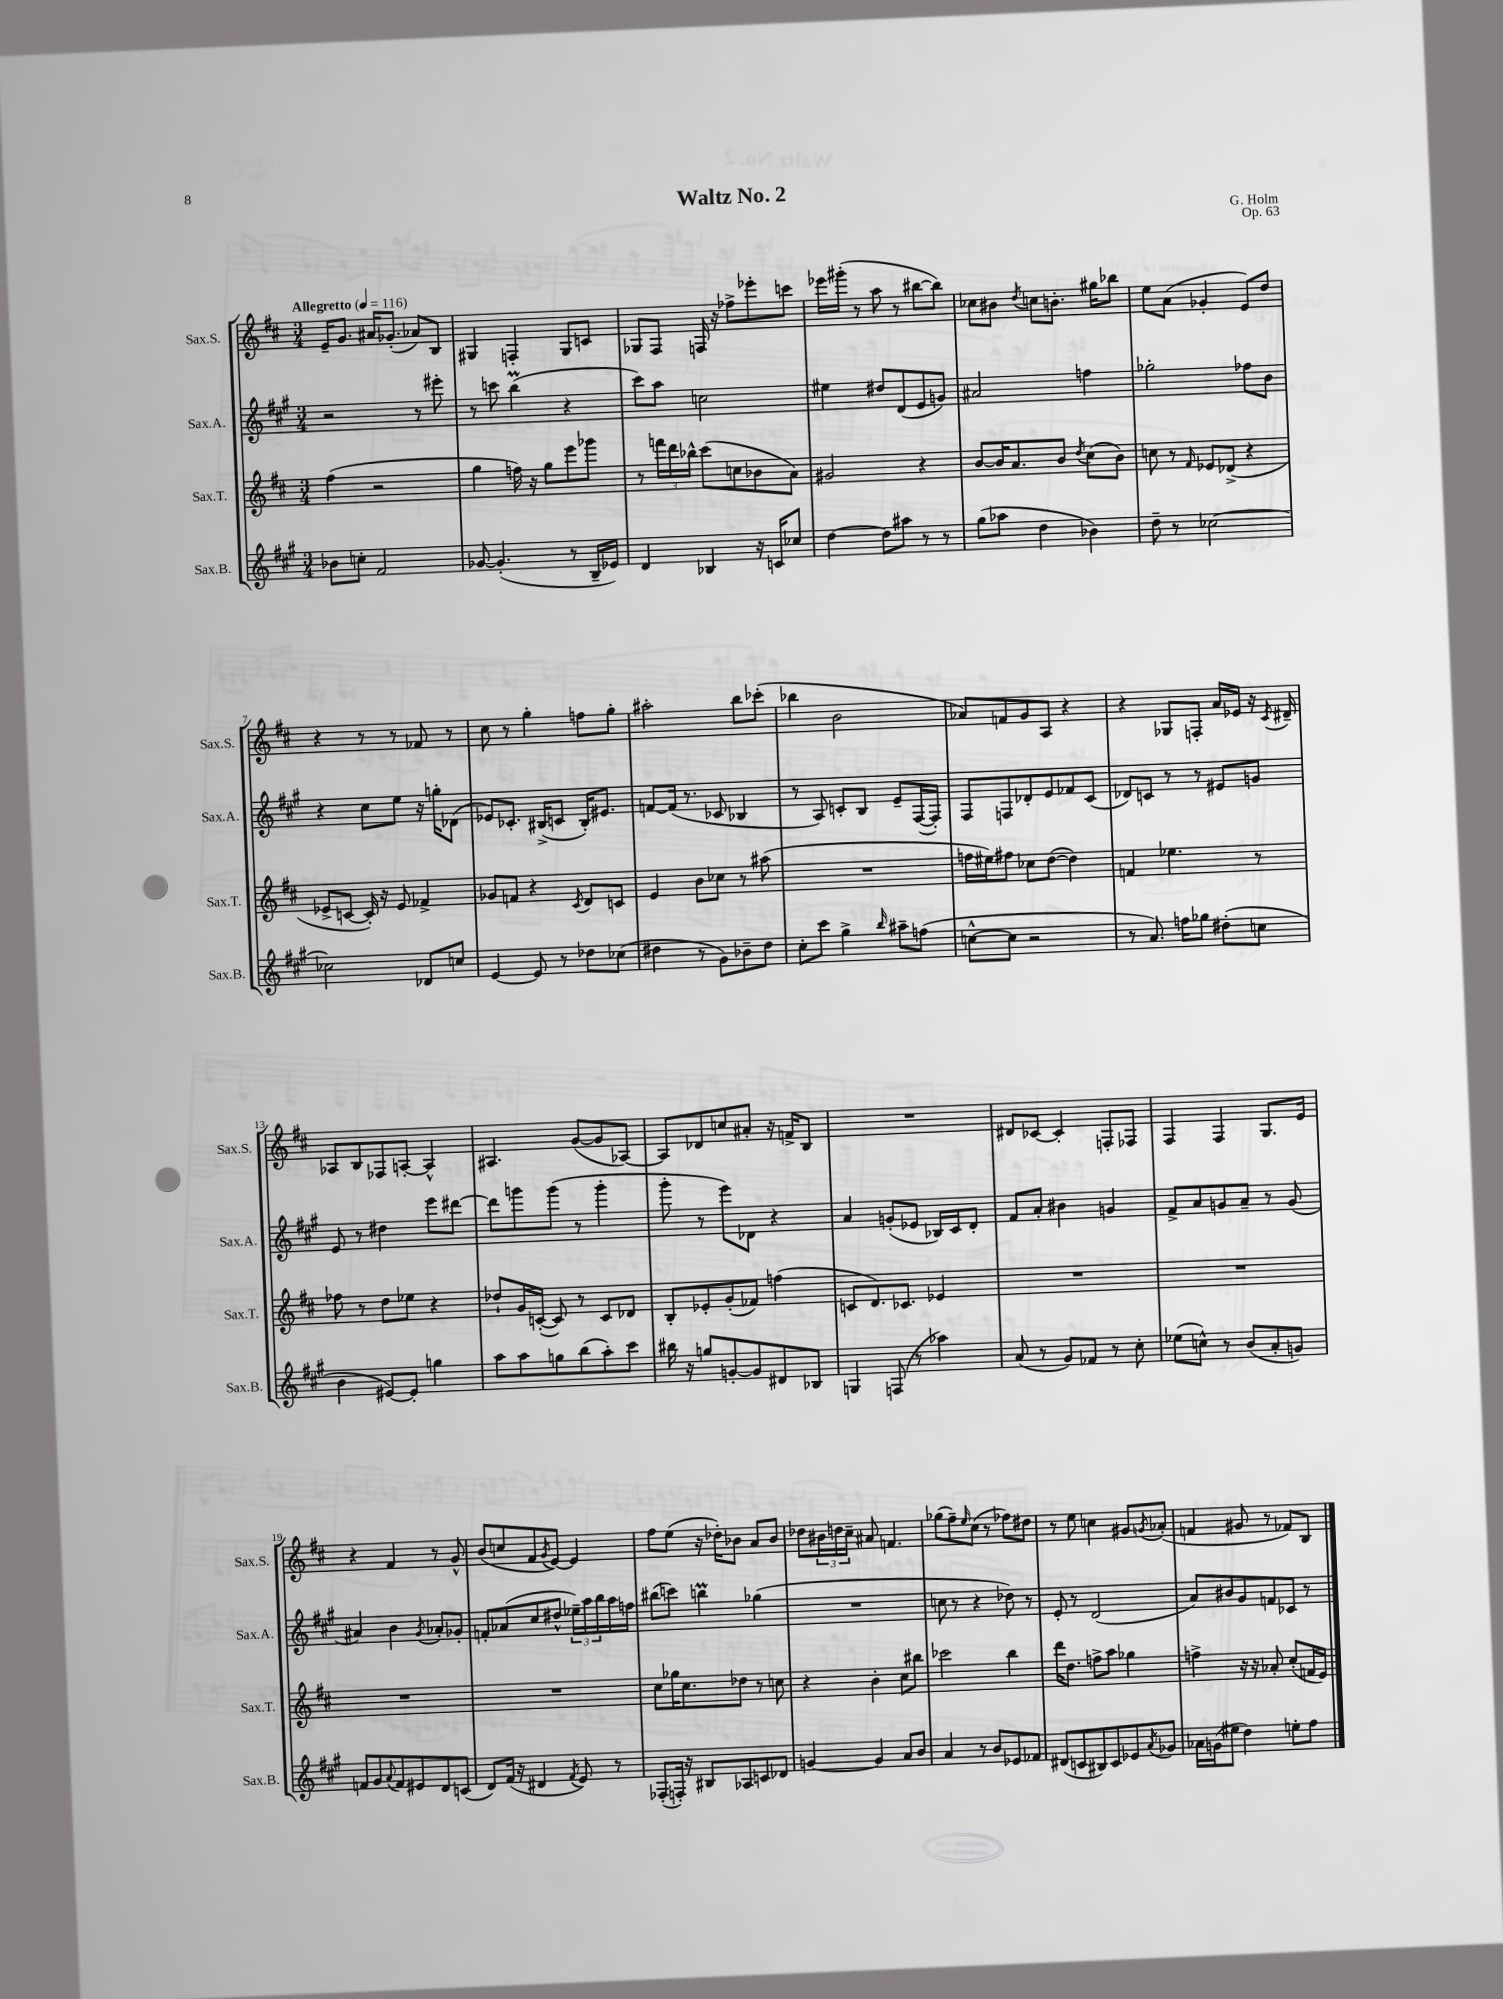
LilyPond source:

\header { title = "Waltz No. 2" composer = "G. Holm" opus = "Op. 63" }
<<
\new StaffGroup <<
\new Staff = "s0" \with { instrumentName = "Sax.S." shortInstrumentName = "Sax.S." } {
    \clef treble \key d \major \numericTimeSignature \time 3/4 \tempo "Allegretto" 4 = 116
    e'16-- g'8. ais'16 ges'8.-.( aes'8) b8 |
    gis4 f4-. gis8 c'8 |
    ges8 fis8 f16 r16 fes''8-> ees'''8-. c'''8 |
    ees'''16 gis'''16-.( r8 a''8 r8 bis''8~ bis''8) |
    ces''8 bis'8 \acciaccatura { d''8 } c''8 b'8.-. gis''16 bes''8 |
    e''8 a'8( ges'4-. e'8) d''8 |
    r4 r8 r8 fes'8 r8 |
    cis''8 r8 g''4-. f''8 g''8-. |
    ais''2-. b''8 ces'''8-.( |
    bes''4 b'2 |
    aes'8) f'8 g'8 a8 r4 |
    r4 ges8 f8-. a'16 ees'16 r16 \acciaccatura { cis'8 } dis'16-- |
    aes8 b8 fes8 a8~-. a4-^ |
    ais4. g'8~( g'8 aes8~) |
    aes8 des'8 c''8 ais'8-. r16 f'16-> b8 |
    R2. |
    dis'8 ces'8~ ces'4-. f8-. fes8 |
    fis4 fis4 g8. e'16 |
    r4 fis'4 r8 g'8-^ |
    b'8( c''8 fis'8 \acciaccatura { g'8 } e'8~) e'4 |
    fis''8 e''8( r16 des''16-.) bes'8 a'8 bes'8 |
    des''8 \tuplet 3/2 { bis'16 d''16 cis''16-- } ais'8 f'4. |
    ges''8( fis''8--) \grace { e''16 } cis''8( r8 fes''8) dis''8 |
    r8 e''8 c''4 gis'8 \acciaccatura { g'8 } aes'8-.( |
    f'4 gis'8 r8 fes'8) b8 \bar "|." |
}
\new Staff = "s1" \with { instrumentName = "Sax.A." shortInstrumentName = "Sax.A." } {
    \clef treble \key a \major \numericTimeSignature \time 3/4
    r2 r8 eis'''8-. |
    r8 c'''8 b''4\prall( r4 |
    cis'''8) a''8 c''2 |
    eis''4 dis''8 d'8( e'8 g'8) |
    ais'2 f''4 |
    ges''2-. fes''8 b'8 |
    r4 cis''8 e''8 r16 g''16-. des'8( |
    ees'8) ces'8.-. bis16->( c'8 bis16-.) eis'8. |
    f'8~ f'16( r8. ces'8 bes4 |
    r8 a8) c'8-. b8 e'8-- fis16~( fis16-.) |
    fis8 f8 des'8-. e'8 fes'8 cis'8( |
    des'8) c'8 r8 r8 eis'8 g'8 |
    e'8 r8 dis''4 e'''8 dis'''8~ |
    dis'''8 g'''8 g'''8( r8 g'''4-. |
    gis'''8-. r8 e'''8) des'8 r4 |
    a'4 g'8-.( ees'8 bes16) cis'16 d'8-. |
    fis'8 a'8-. bis'4 g'4 |
    fis'8-> a'8 g'8 a'8-- r8 g'8( |
    ais'4) b'4 \acciaccatura { gis'8 } aes'8-. ges'8-. |
    f'8-. aes'8( cis''8 dis''8-^ \tuplet 3/2 { ees''16--) a''16 b''16 } a''16 f''16 |
    bis''8( c'''8) b''4\prall ges''4( |
    R2. |
    c''8 r8 r4 des''8) r8 |
    e'8-. r8 d'2( |
    a'8) bis'8 gis'8 f'8 ces'8 r8 \bar "|." |
}
\new Staff = "s2" \with { instrumentName = "Sax.T." shortInstrumentName = "Sax.T." } {
    \clef treble \key d \major \numericTimeSignature \time 3/4
    fis''4( r2 |
    g''4 f''16) r16 g''8 e'''8 ges'''8 |
    r8 \tuplet 3/2 { f'''16 d'''16 bes''16-^ } cis'''8( c''8 bes'8 a'8) |
    gis'2 r4 |
    b'8~ b'16 a'8. b'8 \acciaccatura { d''8 } cis''8( b'8) |
    c''8 r8 \grace { fis'16 } ees'8 des'8->( r4 |
    ees'8-> c'8~ c'16-.) r16 ees'8 fes'4-> |
    ges'8 f'8 r4 \acciaccatura { cis'8 } d'8 c'8 |
    e'4 b'8 ces''8 r8 ais''8( |
    R2. |
    f''16 eis''16) fis''8 ces''8 d''8~( d''4) |
    f'4 ees''4. r8 |
    fes''8 r8 d''8 ees''8 r4 |
    des''8-! g'16 c'16~-.( c'8) r8 c'8 des'8 |
    b8-. ees'8-. g'8-.( fes'8) f''4( |
    c'8 d'8.) ces'8. ees'4 |
    R2. |
    R2. |
    R2. |
    R2. |
    cis''8 ges''16 cis''8. des''8 r8 c''8 |
    r4 b'4-. cis''8 bis''8 |
    ces'''2 b''4 |
    d'''16 d''8. f''8-> a''8 ges''4 |
    f''4-> r16 r16 aes'8-. cis''8-.( f'16 e'16) \bar "|." |
}
\new Staff = "s3" \with { instrumentName = "Sax.B." shortInstrumentName = "Sax.B." } {
    \clef treble \key a \major \numericTimeSignature \time 3/4
    bes'8 c''8-. fis'2 |
    ges'8~ ges'4.-.( r8 b16-- ees'16) |
    d'4 bes4 r16 c'16 ces''8 |
    d''4~ d''8 ais''8 r8 r8 |
    gis''8( aes''8 d''4 bes'4) |
    d''8-- r8 ces''2~ |
    ces''2 des'8 c''8 |
    e'4~ e'8 r8 des''8 ces''8( |
    dis''4 r8 gis'8) bes'8-- dis''8 |
    cis''8-. cis'''8 gis''4-> \grace { b''16 } ais''8-- f''8( |
    c''8~-^ c''8 r2 |
    r8 a'8.) f''16 ges''8 dis''8-.( c''8 |
    b'4 eis'8~) eis'8-. g''4 |
    a''8 a''8 g''8 b''8( a''8-.) cis'''8 |
    bis''16 r16 g''8 g'8~-. g'8 dis'8 bes8 |
    g4 f8( r8 aes''4) |
    a'8( r8 gis'8) fes'8 r8 cis''8-. |
    ees''8( c''8-^) r8 b'8( a'8-. g'8) |
    f'8 gis'8 \appoggiatura { a'8 } f'8 eis'8 d'8 c'8( |
    d'8) fis'16( r16 dis'4 \acciaccatura { fis'8 } e'8) r8 |
    fes8-.( f16-.) r16 bis8 aes8 c'8 des'8 |
    g'4~ g'4 a'8 b'8 |
    a'4 r8 b'8 ees'8 fes'8 |
    dis'8( c'8 bis8) c'8 ees'8 \acciaccatura { a'8 } ges'8 |
    aes'16 g'16( eis''8 d''4) e''8-. fis''8 \bar "|." |
}
>>
>>
